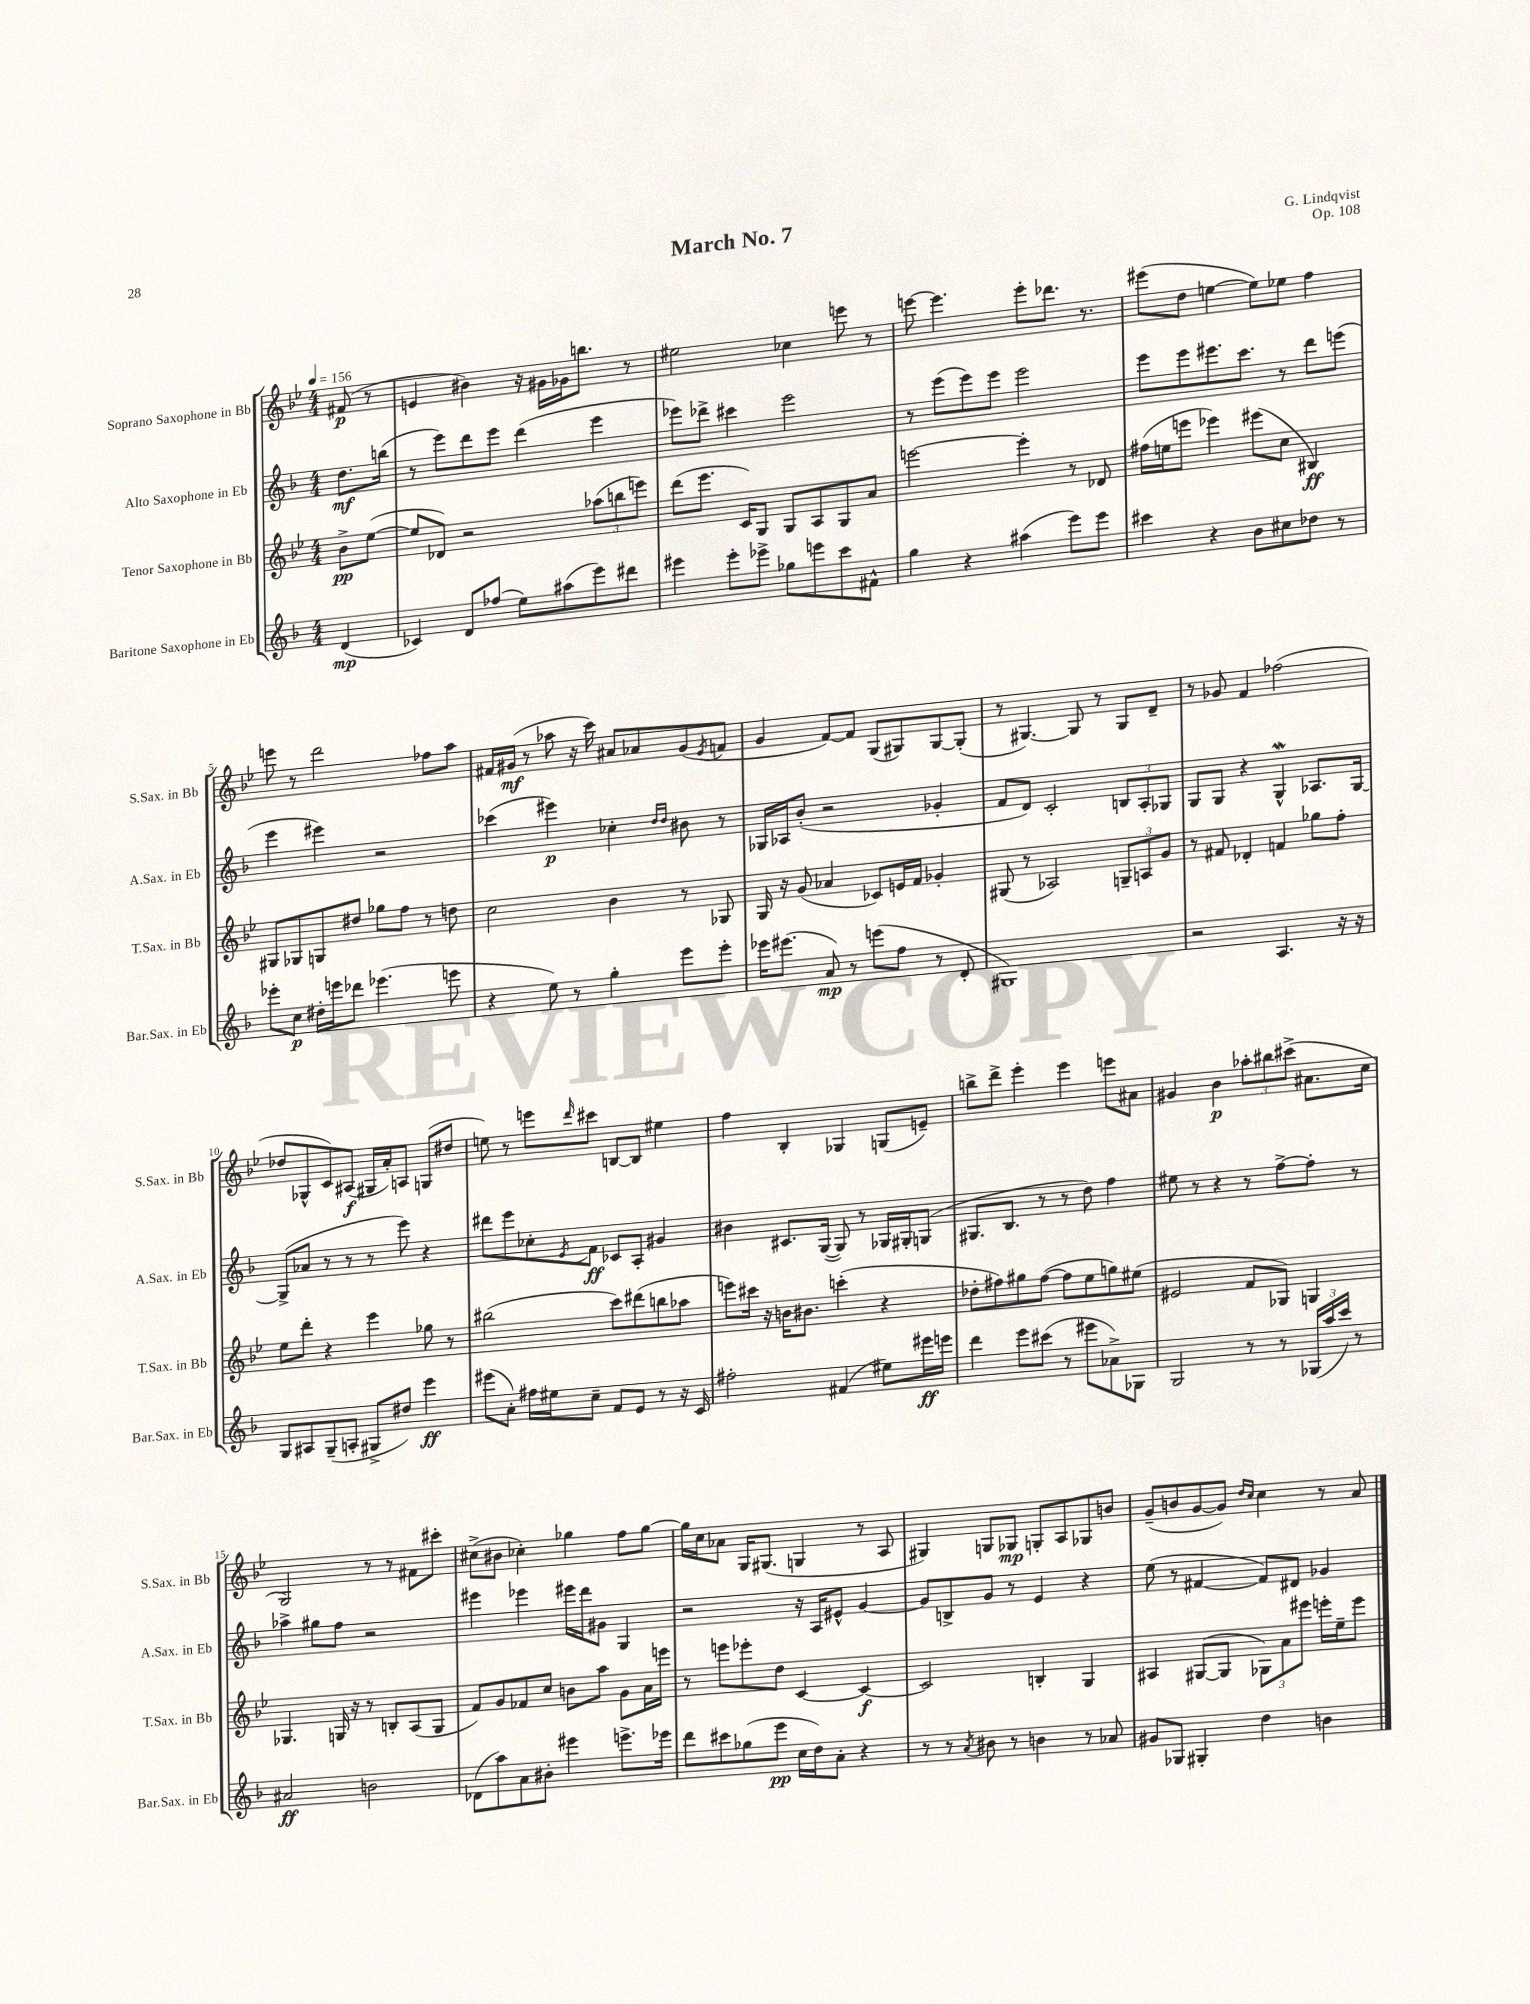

**kern	**dynam	**kern	**dynam	**kern	**dynam	**kern	**dynam
*part4	*part4	*part3	*part3	*part2	*part2	*part1	*part1
*staff4	*staff4	*staff3	*staff3	*staff2	*staff2	*staff1	*staff1
*I"Baritone Saxophone in Eb	*	*I"Tenor Saxophone in Bb	*	*I"Alto Saxophone in Eb	*	*I"Soprano Saxophone in Bb	*
*I'Bar.Sax. in Eb	*	*I'T.Sax. in Bb	*	*I'A.Sax. in Eb	*	*I'S.Sax. in Bb	*
*clefG2	*	*clefG2	*	*clefG2	*	*clefG2	*
*k[b-]	*	*k[b-e-]	*	*k[b-]	*	*k[b-e-]	*
*M4/4	*	*M4/4	*	*M4/4	*	*M4/4	*
*MM156	*	*MM156	*	*MM156	*	*MM156	*
=	=	=	=	=	=	=	=
(4d/	mp	8b-^\L	pp	8.dd\L	mf	(8f#X/	p
.	.	([8ee-\J	.	.	.	8r	.
.	.	.	.	(16bbn\Jk	.	.	.
=1	=1	=1	=1	=1	=1	=1	=1
4c-X/)	.	8ee-/L]	.	8r	.	4en/	.
.	.	8d-X/J)	.	8eee\L)	.	.	.
8d/L	.	2r	.	8ddd\	.	4b#X\)	.
(8ff-X/J	.	.	.	8eee\J	.	.	.
8ee\L)	.	.	.	(4ddd\	.	16r	.
.	.	.	.	.	.	16g#X\LL	.
(8aa#X\	.	.	.	.	.	16g-X\J	.
.	.	.	.	.	.	8.bbn\J	.
8eee\)	.	(12aa-X\L	.	4eee\	.	.	.
.	.	12bbn\	.	.	.	.	.
8ddd#X\J	.	.	.	.	.	8r	.
.	.	12eeen\J)	.	.	.	.	.
=2	=2	=2	=2	=2	=2	=2	=2
4eee#X\	.	(8ddd\L	.	8eee-X\L)	.	2ee#X\	.
.	.	8.eee-\J	.	8ddd-X^\J	.	.	.
8eee#'\L	.	.	.	4ccc#X\	.	.	.
.	.	16c/KL)	.	.	.	.	.
8eee-X^\J	.	8G/J	.	.	.	.	.
8gg-X\L	.	8G/L	.	2eee-\	.	4cc-X\	.
8eeen\	.	8A/	.	.	.	.	.
8ccc\	.	8G/	.	.	.	8eeen\	.
8f#X^^\J	.	8a/J	.	.	.	8r	.
=3	=3	=3	=3	=3	=3	=3	=3
4gg\	.	[2eeen\	.	8r	.	[8eeen\	.
.	.	.	.	(8eee\L	.	4.eee\]	.
4r	.	.	.	8eee\)	.	.	.
.	.	.	.	8eee\J	.	.	.
(4aa#X\	.	4eee'\]	.	2eee\	.	8eee'\L	.
.	.	.	.	.	.	8.ddd-X\J	.
8eee\L)	.	8r	.	.	.	.	.
.	.	.	.	.	.	8.r	.
8eee\J	.	8d-X/	.	.	.	.	.
=4	=4	=4	=4	=4	=4	=4	=4
4ccc#X\	.	(16ff#X\LL	.	8eee\L	.	(8eee#X\L	.
.	.	16een\J	.	.	.	.	.
.	.	8eeen\J	.	8eee\	.	8dd\J	.
4r	.	4eee-X\)	.	8.eee#X\	.	[4een\	.
.	.	.	.	8.ccc\J	.	.	.
8b-\L	.	(8eee#X\L	.	.	.	8ee\L])	.
8cc#X\	.	8cc\J	.	8r	.	8ee-X\J	.
8dd-X\J	.	4B#X/)	ff	8ddd\L	.	4ff\	.
8r	.	.	.	(8eeen\J	.	.	.
!!LO:LB:g=z
=5	=5	=5	=5	=5	=5	=5	=5
8eee-X'\L	.	8G#X/L	.	4eee\	.	8eeen\	.
8cc\J	p	8G-X/	.	.	.	8r	.
16dd#X'\LL	.	8Gn/	.	4eee#X\)	.	2ddd\	.
16eeen\J	.	.	.	.	.	.	.
8ddd-X\J	.	8dd#X/J	.	.	.	.	.
(4.eee-X\	.	8gg-X\L	.	2r	.	.	.
.	.	8ff\J	.	.	.	.	.
.	.	8r	.	.	.	8ff-X\L	.
8eeen\	.	8ddn\	.	.	.	8aa\J	.
=6	=6	=6	=6	=6	=6	=6	=6
4r	.	2cc\	.	(4ccc-X\	.	16f#X/LL	.
.	.	.	.	.	.	(16g#X/JJ	mf
.	.	.	.	.	.	8r	.
8ee\)	.	.	.	4eee#X\)	p	8aa-X\	.
8r	.	.	.	.	.	16r	.
.	.	.	.	.	.	16ccc\)	.
4gg'\	.	4b-\	.	4cc-X'\	.	8a#X/L	.
.	.	.	.	.	.	8a-X/	.
.	.	.	.	16qqdd/LL	.	.	.
.	.	.	.	16qqdd/JJ	.	.	.
8eee\L	.	8r	.	8b#X\	.	(8g#/	.
.	.	.	.	.	.	8qe-/	.
8eee'\J	.	8G-X/	.	8r	.	8fn/J	.
=7	=7	=7	=7	=7	=7	=7	=7
16eee-X\KL	.	16G/	.	16G-X/LL	.	4g/	.
(8.eee#X\J	.	16r	.	16A-X/J	.	.	.
.	.	(8g/	.	(8b-'/J	.	.	.
8a/)	mp	4a-X/	.	2r	.	[8f/L)	.
8r	.	.	.	.	.	8f/J]	.
(8eeen\L	.	8c-X/L)	.	.	.	(8G/L	.
8ff\J	.	16en/L	.	.	.	8G#X/)	.
.	.	16f/JJ	.	.	.	.	.
8r	.	4g-X'/	.	4g-X'/	.	[8G#/	.
8d'/	.	.	.	.	.	(8G#'/J]	.
=8	=8	=8	=8	=8	=8	=8	=8
1G#X)	.	(8G#X/	.	8f/L	.	8r	.
.	.	8r	.	8d/J)	.	[4.G#X/)	.
.	.	2A-X/)	.	2c'/	.	.	.
.	.	.	.	.	.	8G#/]	.
.	.	.	.	.	.	8r	.
.	.	12Gn~/L	.	12Bn/L	.	8G#/L	.
.	.	12An/	.	12A'/	.	.	.
.	.	.	.	.	.	8d~/J	.
.	.	12g/J	.	12G-X/J	.	.	.
=9	=9	=9	=9	=9	=9	=9	=9
2r	.	8r	.	8G/L	.	8r	.
.	.	8f#X/	.	8G/J	.	8g-X/	.
.	.	4d-X'/	.	4r	.	4f/	.
4.A/	.	4fn/	.	4GW^^/	.	(2ff-X\	.
.	.	8gg-X\L	.	8.A-X/L	.	.	.
16r	.	8ff'\J	.	.	.	.	.
16r	.	.	.	[16G/Jk	.	.	.
!!LO:LB:g=z
=10	=10	=10	=10	=10	=10	=10	=10
8G/L	.	8ee-\L	.	(8G^/L]	.	8dd-X/L	.
8A#X/	.	8ddd'\J	.	8a-X/J	.	8G-X^^/	.
(8G~/	.	4r	.	8r	.	8c/)	.
8An'/J	.	.	.	8r	.	(8A#X/J	f
8G#X^/L	.	4eee-\	.	8r	.	16G#X/LL	.
.	.	.	.	.	.	16a'/J)	.
8dd#X/J)	.	.	.	8eee\)	.	8An/J	.
4eee\	ff	8gg-X\	.	4r	.	(8Gn/L	.
.	.	8r	.	.	.	8dd#X/J	.
=11	=11	=11	=11	=11	=11	=11	=11
(8eee#X\L	.	(2bb#X\	.	8ddd#X\L	.	8een\)	.
8a'\J)	.	.	.	8eee\	.	8r	.
16ff#X\LL	.	.	.	8cc-X'\	.	8eeen\L	.
16ee#X\J	.	.	.	.	.	.	.
.	.	.	.	8qe/	.	16qqddd/	.
8cc~\J	.	.	.	8f\J	ff	8ccc#X\J	.
8f/L	.	8ccc\L)	.	8c-X/L	.	[8Bn/L	.
8e/J	.	(8ddd#X\	.	8A'/J	.	8B/J]	.
8r	.	8bbn\	.	4g#X/	.	4ee#X\	.
16r	.	8aa-X\J	.	.	.	.	.
16c/	.	.	.	.	.	.	.
=12	=12	=12	=12	=12	=12	=12	=12
2ff#X'\	.	8eeen\L)	.	4b#X\	.	4ff\	.
.	.	16ccc#X\Jk	.	.	.	.	.
.	.	16r	.	.	.	.	.
.	.	16bn\KL	.	8.c#X/L	.	4B-'/	.
.	.	8.b#X\J	.	.	.	.	.
.	.	.	.	([16G/Jk	.	.	.
(4f#X/	.	(4cccn'\	.	8G/])	.	4G-X/	.
.	.	.	.	8r	.	.	.
8ee#X\L)	.	4r	.	16G-X/LL	.	(8Gn/L	.
.	.	.	.	16G#X'/J	.	.	.
16eee#X\L	ff	.	.	(8Gn/J	.	8en~/J)	.
16eeen\JJ	.	.	.	.	.	.	.
=13	=13	=13	=13	=13	=13	=13	=13
4ddd\	.	8dd-X'\L	.	8.G#X/L	.	8bbn^\L	.
.	.	8ff#X\)	.	.	.	8ddd^\J	.
.	.	.	.	8.B-/J	.	.	.
8eee\L	.	8gg#X\	.	.	.	4eee-'\	.
(8ccc#X\J	.	([8ff#\J	.	8r	.	.	.
8r	.	8ff#\L]	.	8r	.	4eee-\	.
8eee#X\L	.	8ee-\	.	8dd\)	.	.	.
8a-X^\)	.	8ggn\)	.	4ff\	.	8eeen\L	.
8G-X\J	.	(8ee#X\J	.	.	.	8a#X\J	.
=14	=14	=14	=14	=14	=14	=14	=14
2G/	.	2e#X/	.	8ee#X\	.	4g#X/	.
.	.	.	.	8r	.	.	.
.	.	.	.	4r	.	4b-\	p
8r	.	8f/L	.	8r	.	12aa-X'\L	.
.	.	.	.	.	.	12bb#X\	.
8r	.	8G-X/J)	.	[8ff^\L	.	.	.
.	.	.	.	.	.	(12ccc#X^\J	.
(24G-X/LL	.	4Gn/	.	8ff'\J]	.	8.a#X\L	.
24aa/	.	.	.	.	.	.	.
24ccc/JJ)	.	.	.	.	.	.	.
8r	.	.	.	8r	.	.	.
.	.	.	.	.	.	16cc\Jk	.
!!LO:LB:g=z
=15	=15	=15	=15	=15	=15	=15	=15
2a#X/	ff	4.G-X/	.	4aa-X^\	.	2G/)	.
.	.	.	.	8gg#X\L	.	.	.
.	.	16Gn/	.	8ff\J	.	.	.
.	.	16r	.	.	.	.	.
2bn\	.	8r	.	2r	.	8r	.
.	.	8Bn'/L	.	.	.	8r	.
.	.	(8A/	.	.	.	8f#X\L	.
.	.	8G/J	.	.	.	8ccc#X'\J	.
=16	=16	=16	=16	=16	=16	=16	=16
(8d-X\L	.	8f/L)	.	4eee#X\	.	(8cc#X^\L	.
8aa\)	.	8g/	.	.	.	8b#X\J	.
8a\	.	8f-X/	.	4eee-X\	.	4cc-X'\)	.
8b#X'\J	.	8cc/J	.	.	.	.	.
4eee#X\	.	8bn\L	.	16eee#X\LL	.	4gg-X\	.
.	.	.	.	16ddd\J	.	.	.
.	.	8aa\J	.	8g#X\J	.	.	.
8.eeen^\L	.	8g\L	.	4G/	.	8ff\L	.
.	.	16a\L	.	.	.	[8gg-\J	.
16eee-X\Jk	.	16eeen\JJ	.	.	.	.	.
=17	=17	=17	=17	=17	=17	=17	=17
8ddd\L	.	8r	.	2r	.	16gg-\LL]	.
.	.	.	.	.	.	16cc\J	.
8ccc#X\	.	8eeen\L	.	.	.	8a-X\J	.
(8gg-X\	.	8eee-X'\	.	.	.	16G/KL	.
.	.	.	.	.	.	(8.G#X/J	.
8eee\J	pp	8dd\J	.	.	.	.	.
16cc\LL	.	[4c/	.	16r	.	4Gn/	.
16dd\J)	.	.	.	16A/KL	.	.	.
8a'\J	.	.	.	8e#X^^/J	.	.	.
4r	.	4c/_	f	[4g/	.	8r	.
.	.	.	.	.	.	8A/	.
=18	=18	=18	=18	=18	=18	=18	=18
8r	.	2c/]	.	8g/L]	.	4G#X/)	.
8r	.	.	.	8Bn^/	.	.	.
8qa/	.	.	.	.	.	.	.
8b#X\	.	.	.	8g/J	.	8Gn/L	.
8r	.	.	.	8r	.	8G-X/J	mp
4bn\	.	4Bn'/	.	4e/	.	8Gn'/L	.
.	.	.	.	.	.	8A/	.
8r	.	4G/	.	4r	.	8G-X/	.
8a-X/	.	.	.	.	.	8bn/J	.
=19	=19	=19	=19	=19	=19	=19	=19
8g#X/L	.	4A#X/	.	(8ee\	.	(8g~/L	.
8G-X/J	.	.	.	8r	.	8bn/	.
4G#X'/	.	([8G#X/L	.	[4f#X/	.	[8g/	.
.	.	8G#/J]	.	.	.	8g/J])	.
.	.	.	.	.	.	16qqdd/LL	.
.	.	.	.	.	.	16qqcc/JJ	.
4dd\	.	12G-X\L)	.	8f#/L])	.	4cc\	.
.	.	12a\	.	.	.	.	.
.	.	.	.	8d#X/J	.	.	.
.	.	12eee#X\J	.	.	.	.	.
4bn\	.	16eeen'\LL	.	4g-X/	.	8r	.
.	.	16ee-~\J	.	.	.	.	.
.	.	8eee\J	.	.	.	8a/	.
==	==	==	==	==	==	==	==
*-	*-	*-	*-	*-	*-	*-	*-
